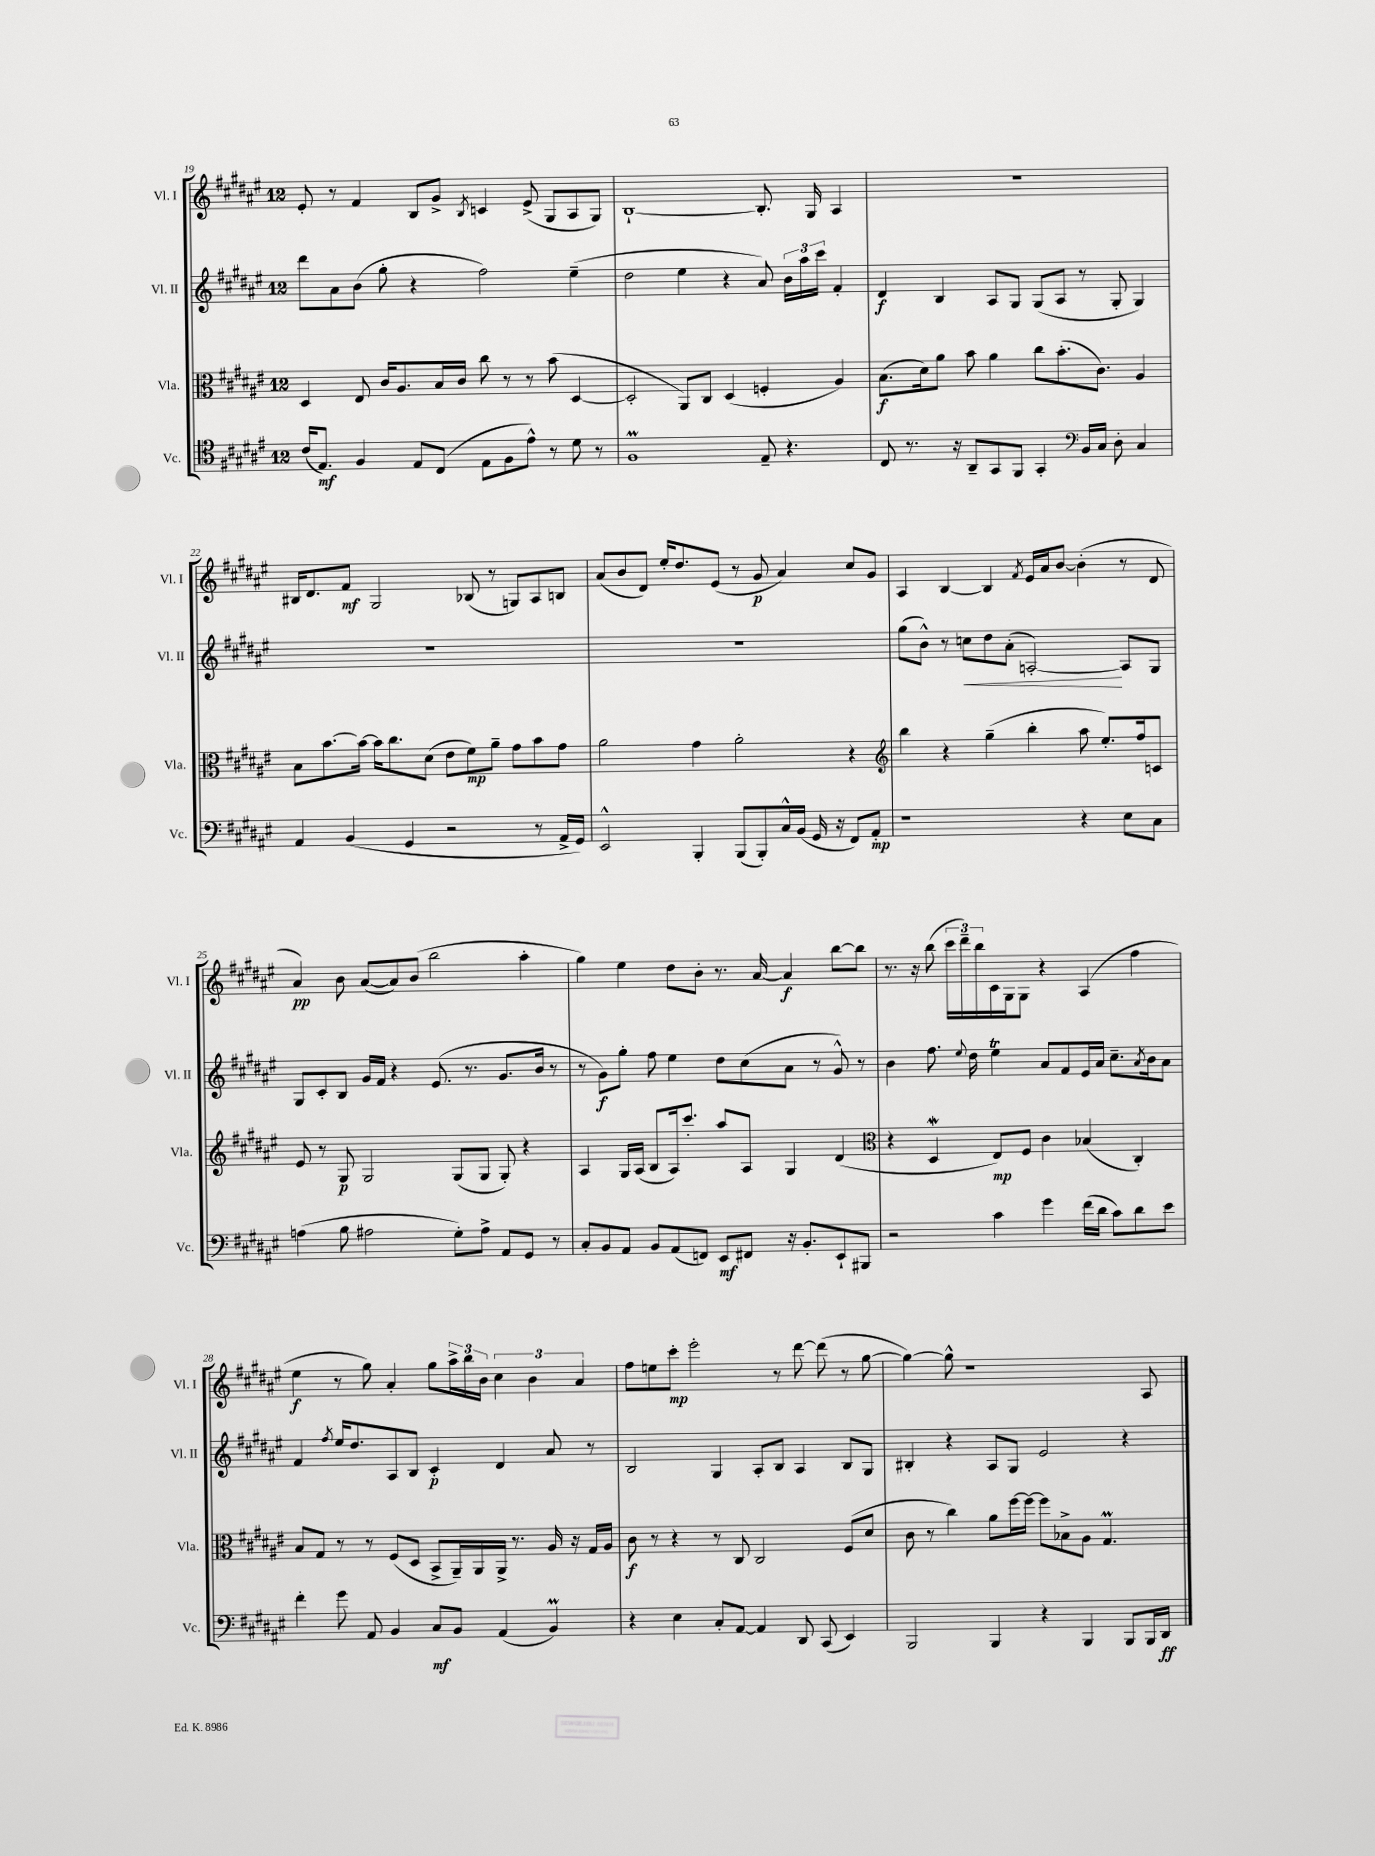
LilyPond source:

<<
\new StaffGroup <<
\new Staff = "s0" \with { instrumentName = "Vl. I" shortInstrumentName = "Vl. I" } {
    \clef treble \key fis \major \once \override Staff.TimeSignature.style = #'single-digit \time 12/8
    eis'8-. r8 fis'4 b8 gis'8-> \acciaccatura { b8 } c'4 eis'8->( gis8 ais8 gis8) |
    b1~-! b8.-. gis16 ais4 |
    R1. |
    bis16 dis'8. fis'8\mf gis2 bes8( r8 g8) ais8 b8 |
    ais'8( b'8 dis'8) eis''16-. dis''8. eis'8( r8 gis'8\p ais'4) cis''8 gis'8 |
    ais4 b4~ b4 \acciaccatura { fis'8 } eis'16 ais'16 b'8~ b'4-.( r8 dis'8 |
    ais'4\pp) b'8 ais'8~( ais'8) b'8( b''2 ais''4-. |
    gis''4) eis''4 dis''8 b'8-. r8. ais'16~ ais'4\f b''8~ b''8 |
    r8. r16 b''8( \tuplet 3/2 { cis'''16 dis'''16--) b''16 } cis'16 gis16 gis8 r4 ais4( fis''4 |
    eis''4\f r8 gis''8) ais'4-. gis''8 \tuplet 3/2 { ais''16-> b''16 b'16 } \tuplet 3/2 { cis''4 b'4 ais'4 } |
    fis''8 e''8 cis'''8-.\mp eis'''2-. r8 dis'''8~ dis'''8( r8 gis''8~ |
    gis''4~) gis''8-^ r1 ais8 \bar "|." |
}
\new Staff = "s1" \with { instrumentName = "Vl. II" shortInstrumentName = "Vl. II" } {
    \clef treble \key fis \major \once \override Staff.TimeSignature.style = #'single-digit \time 12/8
    dis'''8 ais'8 b'8( gis''8-. r4 fis''2) eis''4--( |
    dis''2 eis''4 r4 ais'8) \tuplet 3/2 { b'16 ais''16 cis'''16 } fis'4-. |
    dis'4\f b4 ais8 gis8 gis8( ais8 r8 gis8-. gis4) |
    R1. |
    R1. |
    gis''8( b'8-^) r8 c''8\< dis''8 ais'8-.( a2~-.\!) a8 gis8 |
    gis8 cis'8-. b8 gis'16 fis'16 r4 eis'8.( r8. gis'8. b'16 r8 |
    r8 gis'8\f) gis''8-. fis''8 eis''4 dis''8 cis''8( ais'8 r8 gis'8-^) r8 |
    b'4 fis''8. \appoggiatura { eis''8 } dis''16 eis''4\trill ais'8 fis'8 eis'16 ais'16 cis''8.-- \acciaccatura { ais'8 } b'16 ais'8 |
    fis'4 \acciaccatura { fis''8 } eis''16 dis''8. ais8 b8 cis'4-.\p dis'4 ais'8 r8 |
    b2 gis4 ais8-. b8 ais4 b8 gis8 |
    bis4-. r4 ais8 gis8 eis'2 r4 \bar "|." |
}
\new Staff = "s2" \with { instrumentName = "Vla." shortInstrumentName = "Vla." } {
    \clef alto \key fis \major \once \override Staff.TimeSignature.style = #'single-digit \time 12/8
    dis4 eis8 cis'16 ais8. b16 cis'16 cis''8 r8 r8 b'8( dis4~ |
    dis2-. ais,8) cis8 dis4( f4-. ais4) |
    b8.\f( dis'16) ais'8 b'8 ais'4 cis''8 b'8.-.( cis'8.) ais4 |
    b8 b'8.~ b'16~ b'16 cis''8. dis'8( eis'8 fis'8\mp) ais'8-- gis'8 b'8 gis'8 |
    ais'2 gis'4 ais'2-. r4 |
    \clef treble b''4 r4 gis''4--( b''4-. ais''8 eis''8.-.) fis''16 c'8 |
    eis'8 r8 gis8\p gis2 gis8( gis8 gis8-.) r4 |
    ais4 gis16 ais16( b8 ais16) cis'''8.-. ais''8 ais8 gis4 dis'4( |
    \clef alto r4 dis4\mordent eis8\mp) fis8 cis'4 bes4( cis4-.) |
    b8 gis8 r8 r8 fis8( dis8 b,8-> ais,16--) ais,16 ais,16-> r8. ais16 r16 gis16 ais16 |
    cis'8\f r8 r4 r8 cis8 cis2 fis8( dis'8 |
    cis'8 r8 cis''4) ais'8 fis''16~ fis''16~ fis''8 bes8-> ais8 gis4.\prall \bar "|." |
}
\new Staff = "s3" \with { instrumentName = "Vc." shortInstrumentName = "Vc." } {
    \clef tenor \key fis \major \once \override Staff.TimeSignature.style = #'single-digit \time 12/8
    cis'16( eis8.\mf) fis4 eis8 cis8( eis8 fis8 eis'8-^) r8 dis'8 r8 |
    fis1\prall eis8-- r4. |
    cis8 r8. r16 ais,8-- gis,8 fis,8 gis,4-. \clef bass b,16 cis16 dis8-. cis4 |
    ais,4 b,4( gis,4 r2 r8 ais,16-> gis,16) |
    eis,2-^ b,,4-. b,,8( b,,8-.) cis16-^ b,16( gis,16 r16 fis,8) ais,8-.\mp |
    r1 r4 eis8 cis8 |
    a4( b8 ais2 gis8-.) ais8-> ais,8 gis,8 r8 |
    cis8-. b,8 ais,8 b,8 ais,8( f,8) eis,8\mf fis,8 r16 b,8.-. eis,8-! bis,,8 |
    r2 cis'4 gis'4 fis'16( dis'16 cis'8) dis'8 eis'8 |
    fis'4-. gis'8 ais,8 b,4 cis8\mf b,8 ais,4( b,4\prall) |
    r4 eis4 cis8-. ais,8~ ais,4 dis,8 cis,8( eis,4) |
    b,,2 b,,4 r4 b,,4 b,,8 b,,16 dis,16\ff \bar "|." |
}
>>
>>
\layout { \context { \Score currentBarNumber = #19 } }
